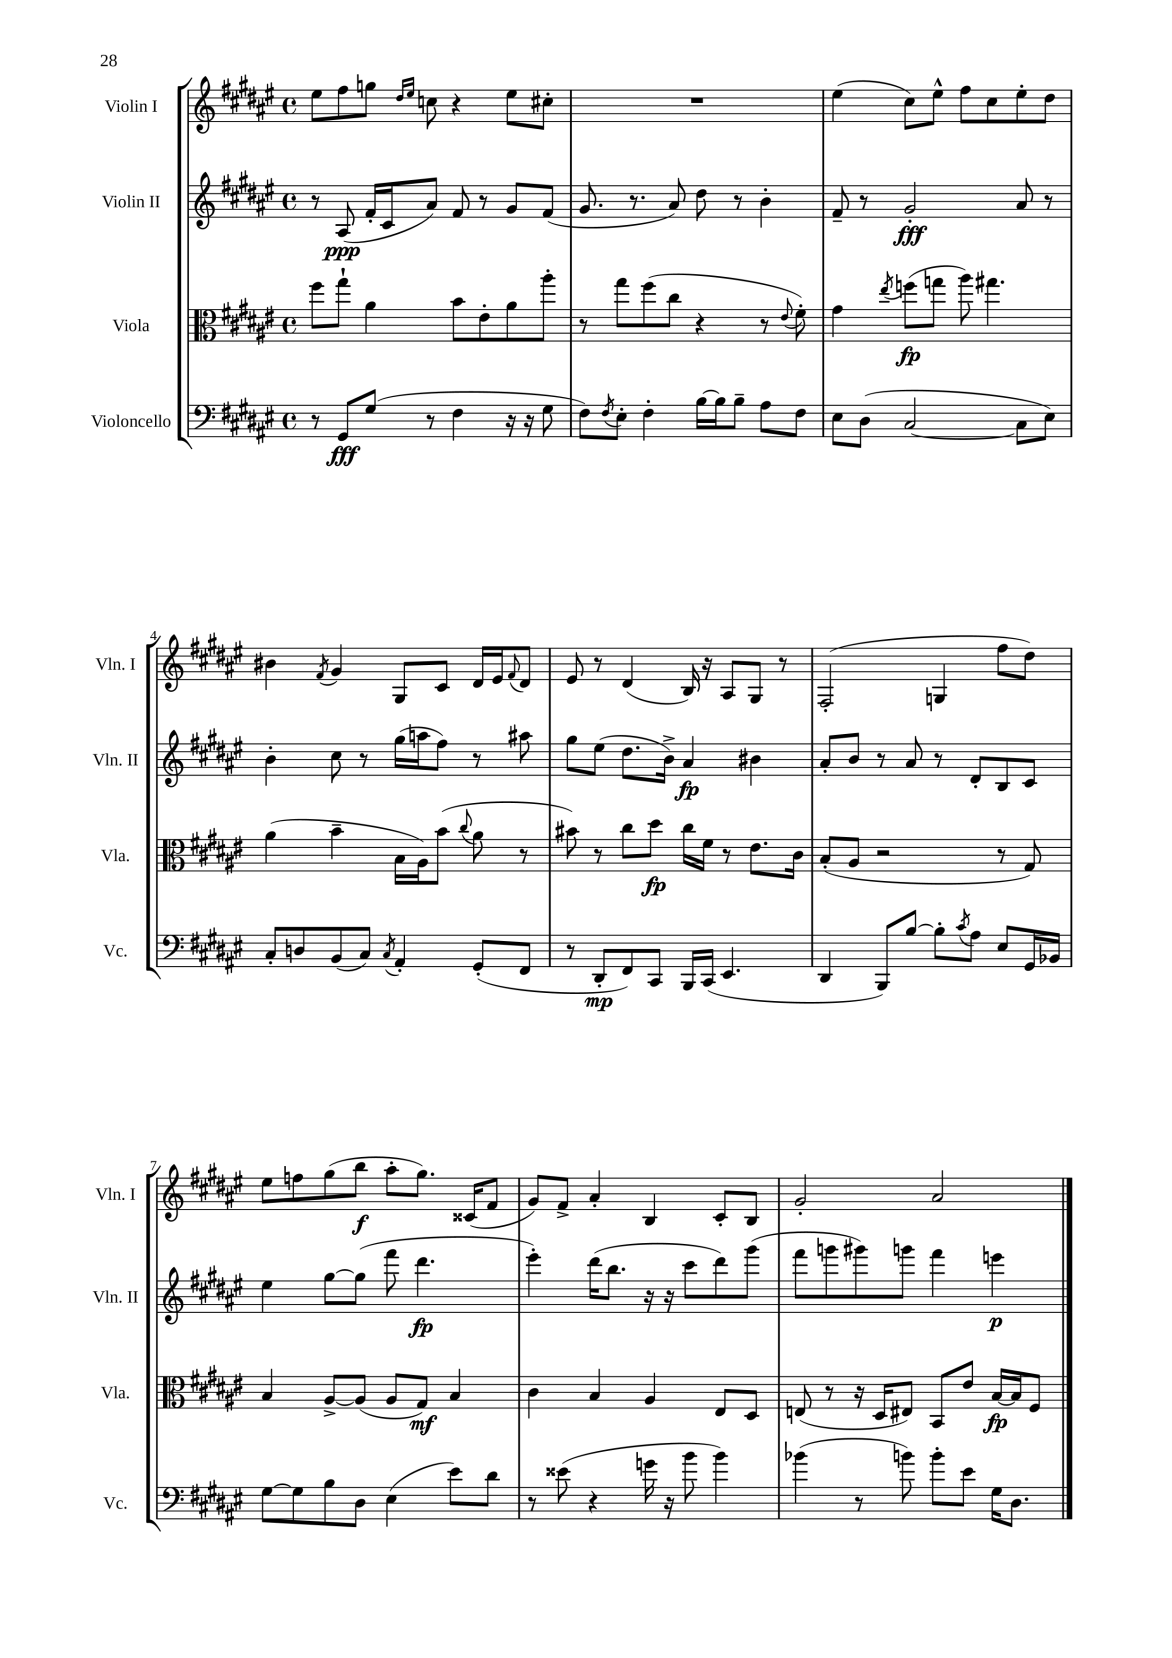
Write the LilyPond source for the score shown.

<<
\new StaffGroup <<
\new Staff = "s0" \with { instrumentName = "Violin I" shortInstrumentName = "Vln. I" } {
    \clef treble \key fis \major \defaultTimeSignature \time 4/4
    eis''8 fis''8 g''8 \grace { dis''16 eis''16 } c''8 r4 eis''8 cis''8-. |
    R1 |
    eis''4( cis''8) eis''8-^ fis''8 cis''8 eis''8-. dis''8 |
    bis'4 \acciaccatura { fis'8 } gis'4 gis8 cis'8 dis'16 eis'16 \appoggiatura { fis'8 } dis'8 |
    eis'8 r8 dis'4( b16) r16 ais8 gis8 r8 |
    fis2-.( g4 fis''8 dis''8) |
    eis''8 f''8 gis''8( b''8\f ais''8-. gis''8.) cisis'16( fis'8 |
    gis'8) fis'8-> ais'4-. b4 cis'8-. b8 |
    gis'2-. ais'2 \bar "|." |
}
\new Staff = "s1" \with { instrumentName = "Violin II" shortInstrumentName = "Vln. II" } {
    \clef treble \key fis \major \defaultTimeSignature \time 4/4
    r8 ais8\ppp( fis'16-. cis'16 ais'8) fis'8 r8 gis'8 fis'8( |
    gis'8. r8. ais'8) dis''8 r8 b'4-. |
    fis'8-- r8 gis'2-.\fff ais'8 r8 |
    b'4-. cis''8 r8 gis''16( a''16 fis''8) r8 ais''8 |
    gis''8 eis''8( dis''8. b'16->) ais'4\fp bis'4 |
    ais'8-. b'8 r8 ais'8 r8 dis'8-. b8 cis'8 |
    eis''4 gis''8~ gis''8( fis'''8 dis'''4.\fp |
    eis'''4-.) dis'''16( b''8. r16 r16 cis'''8 dis'''8) gis'''8( |
    fis'''8 g'''8 gis'''8) g'''8 fis'''4 e'''4\p \bar "|." |
}
\new Staff = "s2" \with { instrumentName = "Viola" shortInstrumentName = "Vla." } {
    \clef alto \key fis \major \defaultTimeSignature \time 4/4
    fis''8 gis''8-! ais'4 b'8 eis'8-. ais'8 ais''8-. |
    r8 gis''8 fis''8( cis''8 r4 r8 \appoggiatura { eis'8 } fis'8-.) |
    gis'4 \acciaccatura { eis''8 } f''8\fp( g''8 ais''8) gis''4. |
    ais'4( b'4-- b16 ais16) b'8( \appoggiatura { cis''8 } ais'8 r8 |
    bis'8) r8 cis''8 dis''8\fp cis''16 fis'16 r8 eis'8. cis'16 |
    b8-.( ais8 r2 r8 gis8) |
    b4 ais8~-> ais8( ais8 gis8\mf) b4 |
    cis'4 b4 ais4 eis8 dis8 |
    e8( r8 r16 dis16 eis8) b,8 eis'8 b16~\fp b16 fis8 \bar "|." |
}
\new Staff = "s3" \with { instrumentName = "Violoncello" shortInstrumentName = "Vc." } {
    \clef bass \key fis \major \defaultTimeSignature \time 4/4
    r8 gis,8\fff gis8( r8 fis4 r16 r16 gis8 |
    fis8) \acciaccatura { fis8 } eis8-. fis4-. b16~ b16 b8-- ais8 fis8 |
    eis8 dis8( cis2~ cis8 eis8) |
    cis8-. d8 b,8( cis8) \acciaccatura { cis8 } ais,4-. gis,8-.( fis,8 |
    r8 dis,8-.\mp fis,8) cis,8 b,,16 cis,16( eis,4. |
    dis,4 b,,8) b8~ b8-. \acciaccatura { cis'8 } ais8 eis8 gis,16 bes,16 |
    gis8~ gis8 b8 dis8 eis4( eis'8) dis'8 |
    r8 eisis'8( r4 g'16 r16 b'8 b'4) |
    bes'4( r8 b'8) b'8-. eis'8 gis16 dis8. \bar "|." |
}
>>
>>
